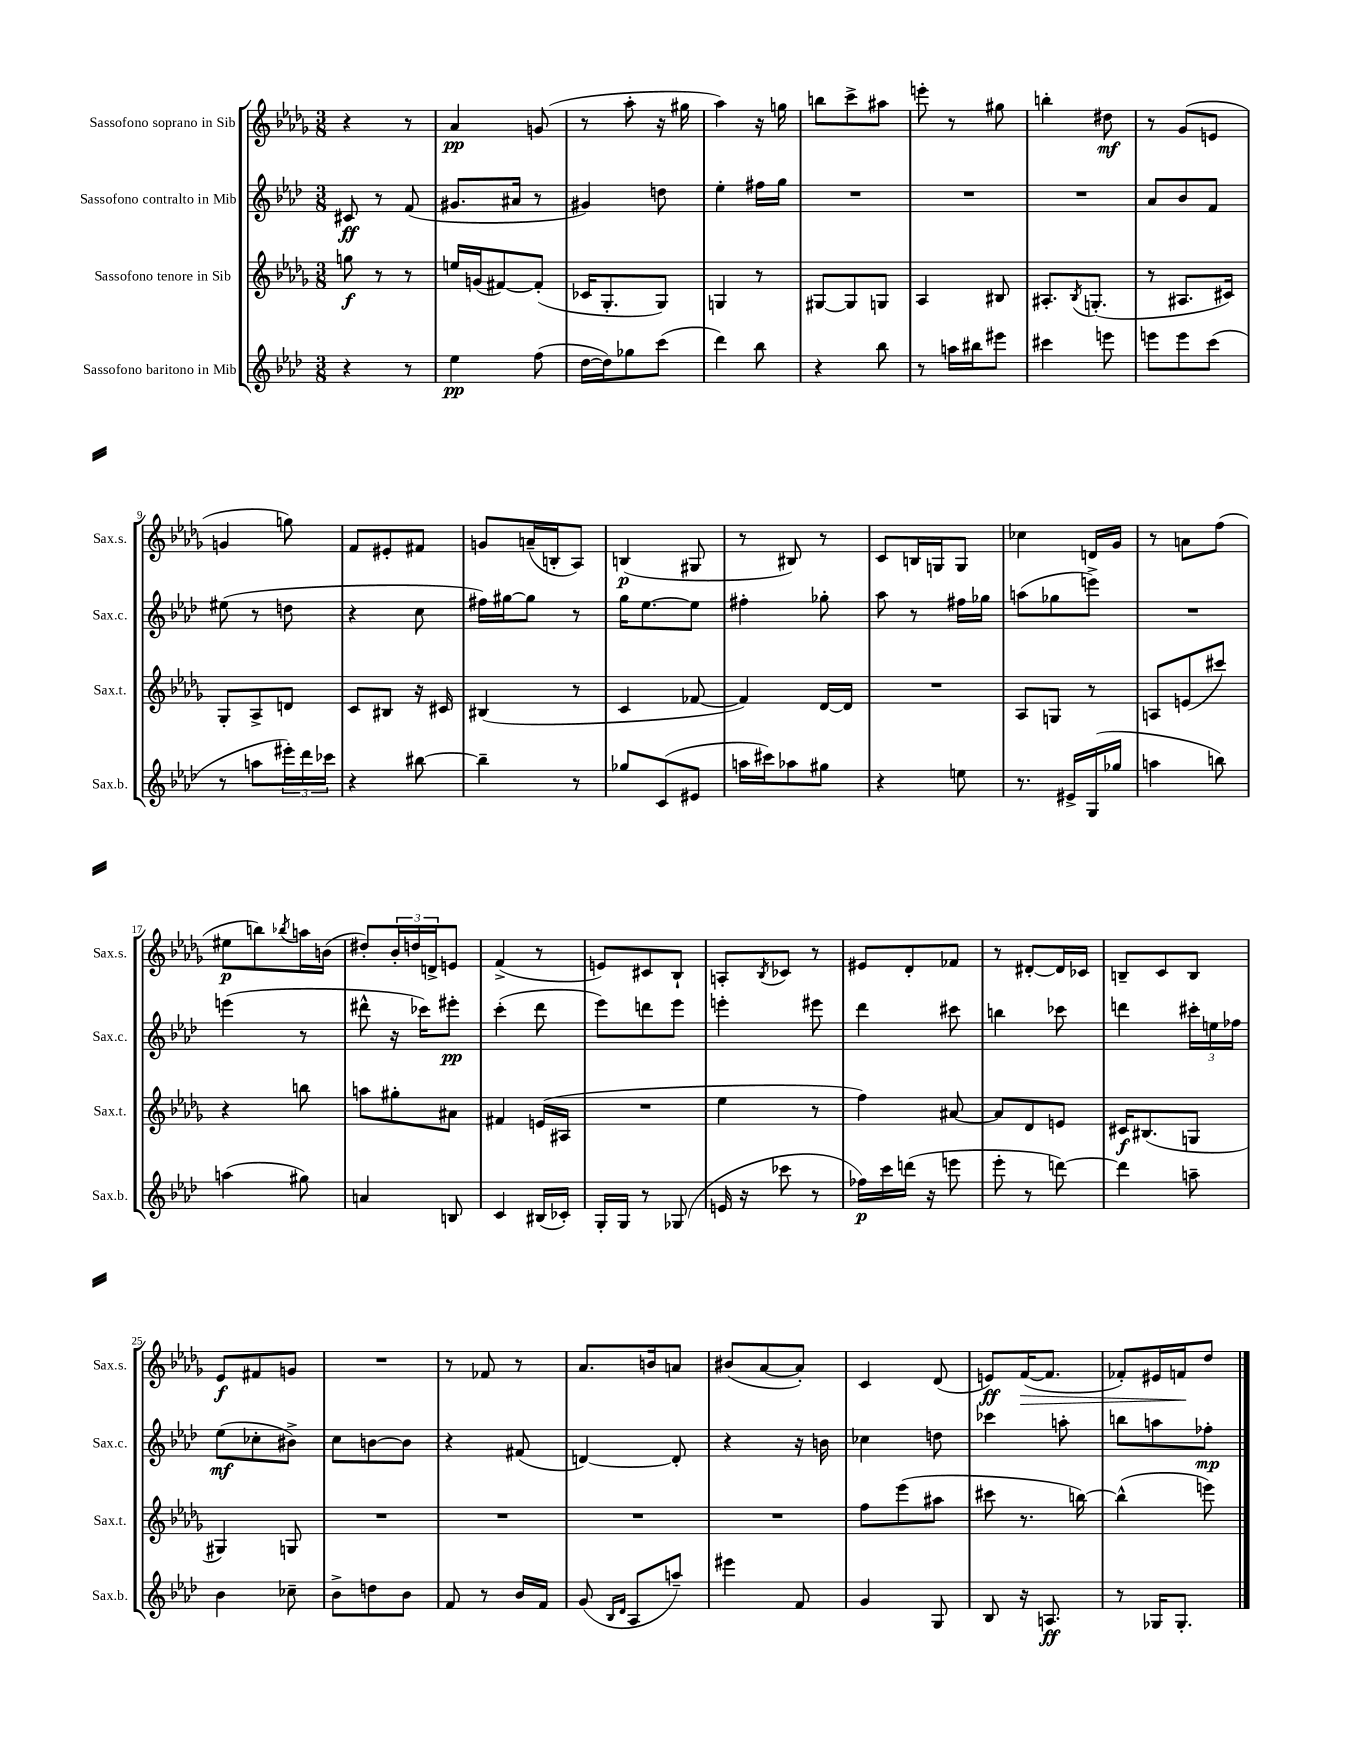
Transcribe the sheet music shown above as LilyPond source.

<<
\new StaffGroup <<
\new Staff = "s0" \with { instrumentName = "Sassofono soprano in Sib" shortInstrumentName = "Sax.s." } {
    \clef treble \key des \major \numericTimeSignature \time 3/8
    r4 r8 |
    aes'4\pp g'8( |
    r8 aes''8-. r16 gis''16 |
    aes''4) r16 g''16 |
    b''8 c'''8-> ais''8 |
    e'''8-. r8 gis''8 |
    b''4-. dis''8\mf |
    r8 ges'8( e'8 |
    g'4 g''8) |
    f'8 eis'8-. fis'8 |
    g'8 a'16--( b16-. aes8) |
    b4\p( gis8 |
    r8 bis8) r8 |
    c'8 b16 g16 g8 |
    ces''4 d'16 ges'16 |
    r8 a'8 f''8( |
    eis''8\p b''8) \acciaccatura { bes''8 } a''16 b'16( |
    dis''8-.) \tuplet 3/2 { bes'16-. d''16 d'16-> } e'8 |
    f'4->( r8 |
    e'8) cis'8 bes8-! |
    a8-. \acciaccatura { bes8 } ces'8 r8 |
    eis'8 des'8-. fes'8 |
    r8 dis'8~-. dis'16 ces'16 |
    b8-- c'8 b8 |
    ees'8\f fis'8 g'8 |
    R4. |
    r8 fes'8 r8 |
    aes'8. b'16 a'8 |
    bis'8( aes'8~ aes'8-.) |
    c'4 des'8( |
    e'8\ff) f'16~\>( f'8. |
    fes'8-.) eis'16 f'16\! des''8 \bar "|." |
}
\new Staff = "s1" \with { instrumentName = "Sassofono contralto in Mib" shortInstrumentName = "Sax.c." } {
    \clef treble \key aes \major \numericTimeSignature \time 3/8
    cis'8\ff r8 f'8( |
    gis'8. ais'16 r8 |
    gis'4) d''8 |
    ees''4-. fis''16 g''16 |
    R4. |
    R4. |
    R4. |
    aes'8 bes'8 f'8 |
    eis''8( r8 d''8 |
    r4 c''8 |
    fis''16) gis''16~ gis''8 r8 |
    g''16 ees''8.~ ees''8 |
    fis''4-. ges''8-. |
    aes''8 r8 fis''16 ges''16 |
    a''8( ges''8 e'''8->) |
    R4. |
    e'''4( r8 |
    dis'''8-^ r16 ces'''16) eis'''8-.\pp |
    c'''4-.( des'''8 |
    ees'''8) d'''8 ees'''8 |
    e'''4-. eis'''8 |
    des'''4 cis'''8 |
    b''4 ces'''8 |
    d'''4 \tuplet 3/2 { cis'''16-. e''16 fes''16 } |
    ees''8\mf( ces''8-. bis'8->) |
    c''8 b'8~ b'8 |
    r4 fis'8( |
    d'4~) d'8-. |
    r4 r16 b'16 |
    ces''4 d''8 |
    ces'''4 a''8-. |
    b''8 a''8 fes''8-.\mp \bar "|." |
}
\new Staff = "s2" \with { instrumentName = "Sassofono tenore in Sib" shortInstrumentName = "Sax.t." } {
    \clef treble \key des \major \numericTimeSignature \time 3/8
    g''8\f r8 r8 |
    e''16 g'16( fis'8~) fis'8-.( |
    ces'16 ges8.-. ges8) |
    g4 r8 |
    gis8~ gis8 g8 |
    aes4 bis8 |
    ais8.-. \acciaccatura { bes8 } g8.-.( |
    r8 ais8. cis'16) |
    ges8-. aes8-> d'8 |
    c'8 bis8 r16 cis'16 |
    bis4( r8 |
    c'4 fes'8~ |
    fes'4) des'16~ des'16 |
    R4. |
    aes8 g8 r8 |
    a8 e'8( cis'''8) |
    r4 b''8 |
    a''8 gis''8-. ais'8 |
    fis'4 e'16( ais16 |
    R4. |
    ees''4 r8 |
    f''4) ais'8~ |
    ais'8 des'8 e'8 |
    cis'16\f bis8.( g8 |
    gis4) g8 |
    R4. |
    R4. |
    R4. |
    R4. |
    f''8 ees'''8( ais''8 |
    cis'''8 r8. b''16~) |
    b''4-^( e'''8) \bar "|." |
}
\new Staff = "s3" \with { instrumentName = "Sassofono baritono in Mib" shortInstrumentName = "Sax.b." } {
    \clef treble \key aes \major \numericTimeSignature \time 3/8
    r4 r8 |
    ees''4\pp f''8( |
    des''16~ des''16) ges''8 c'''8( |
    des'''4) bes''8 |
    r4 bes''8 |
    r8 a''16 bis''16 eis'''8 |
    cis'''4 e'''8 |
    e'''8 e'''8 c'''8( |
    r8 a''8 \tuplet 3/2 { eis'''16-.) des'''16 ces'''16 } |
    r4 bis''8~ |
    bis''4-- r8 |
    ges''8 c'8( eis'8 |
    a''16 cis'''16) aes''8 gis''8 |
    r4 e''8 |
    r8. eis'16-> g16( ges''16 |
    a''4 b''8) |
    a''4( gis''8) |
    a'4 b8 |
    c'4 bis16( ces'16-.) |
    g16-. g16 r8 ges8( |
    e'16 r16 ces'''8 r8 |
    fes''16\p) c'''16 d'''16( r16 e'''8 |
    ees'''8-. r8 d'''8~) |
    d'''4 a''8-- |
    bes'4 ces''8-- |
    bes'8-> d''8 bes'8 |
    f'8 r8 bes'16 f'16 |
    g'8( \grace { bes16 des'16 } aes8 a''8--) |
    eis'''4 f'8 |
    g'4 g8 |
    bes8 r16 a8.\ff |
    r8 ges16 ges8.-. \bar "|." |
}
>>
>>
